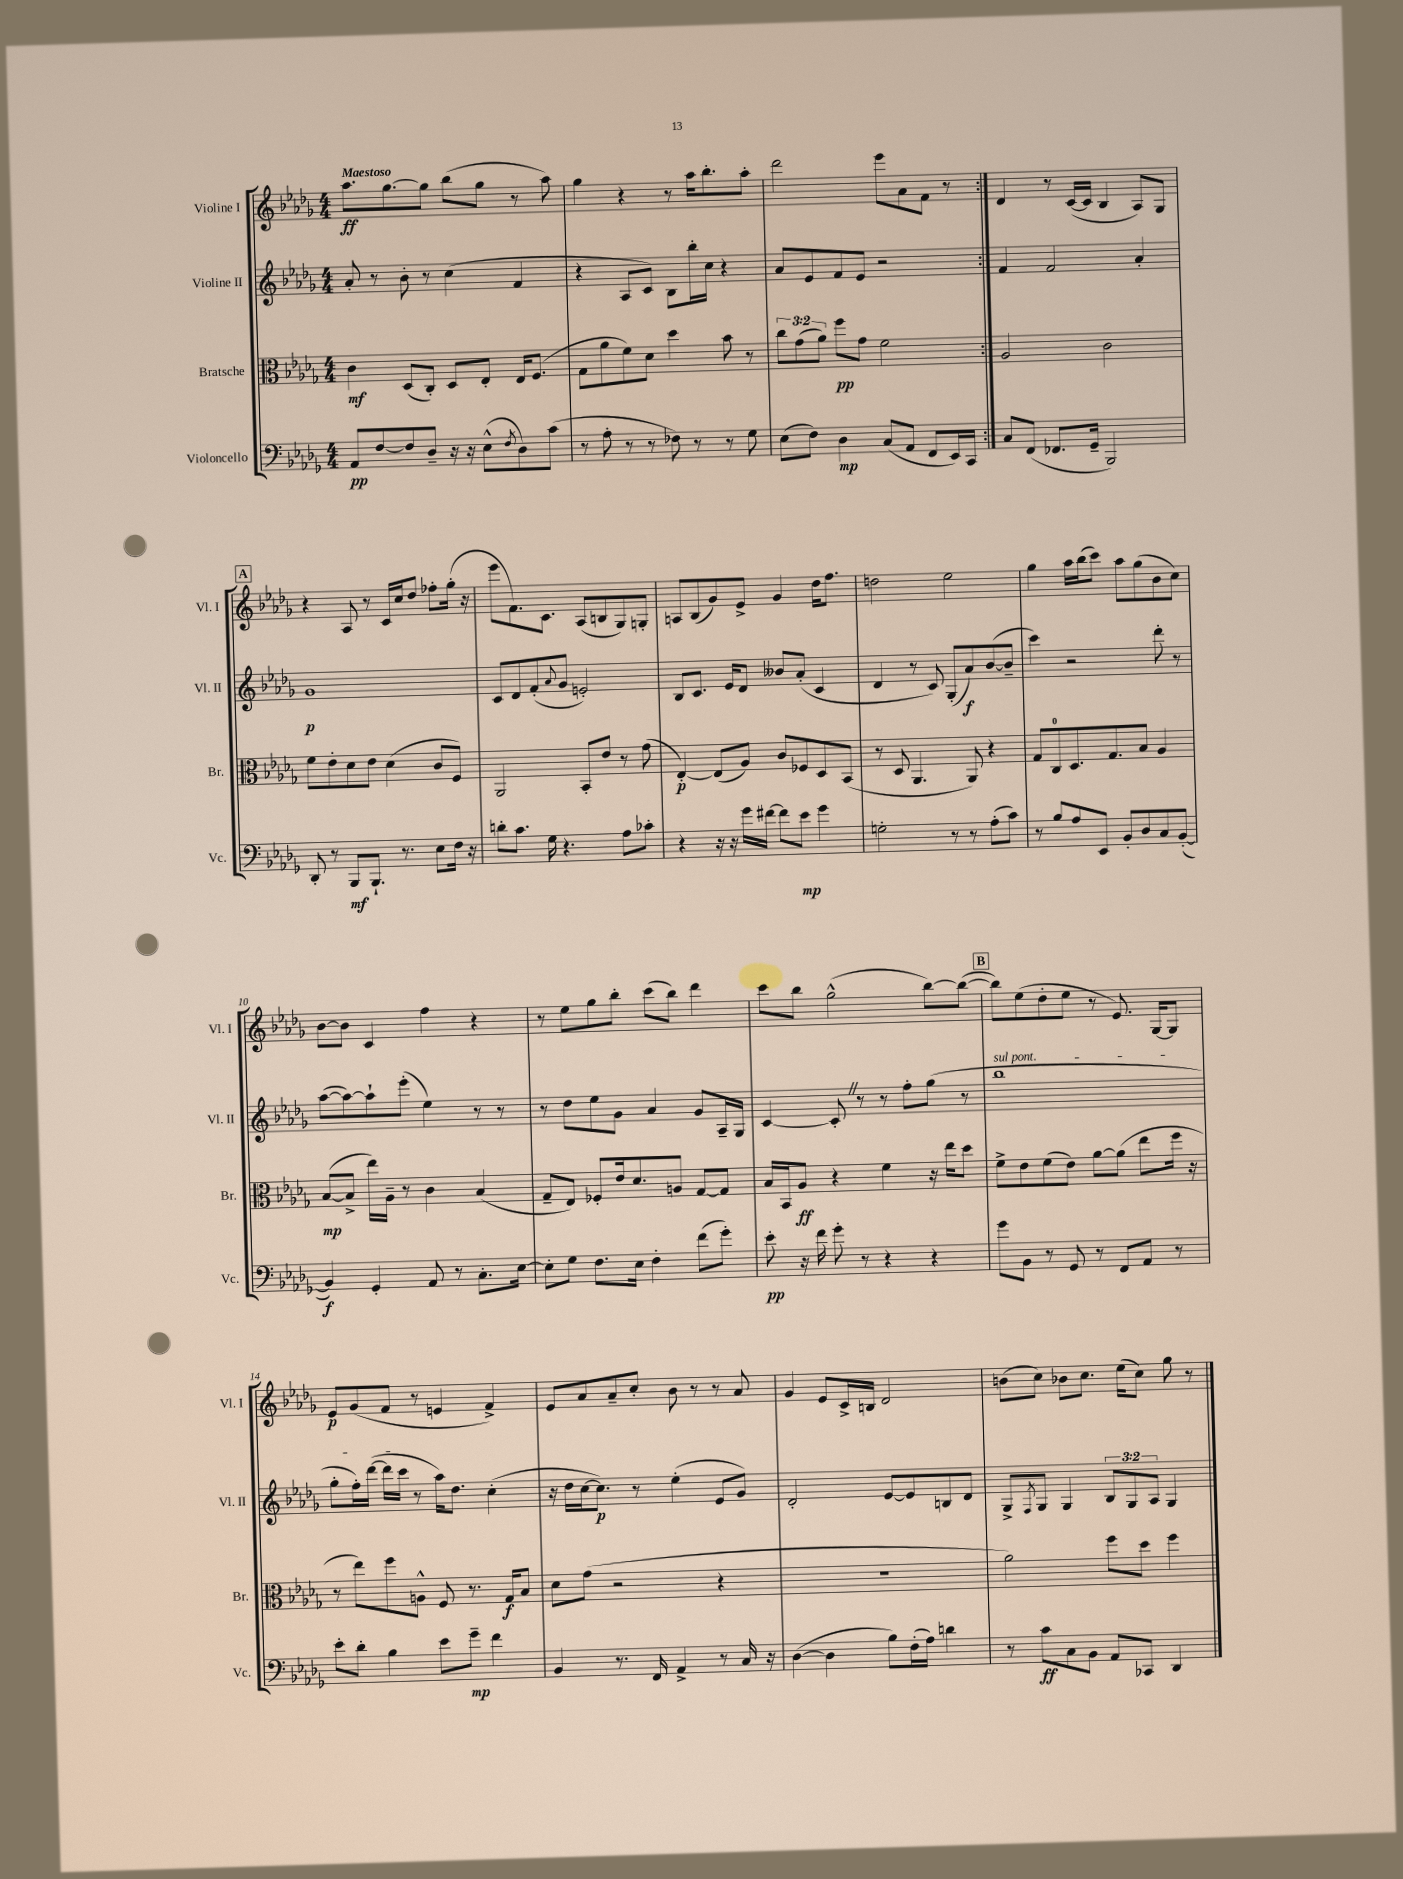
<<
\new StaffGroup <<
\new Staff = "s0" \with { instrumentName = "Violine I" shortInstrumentName = "Vl. I" } {
    \clef treble \key des \major \numericTimeSignature \time 4/4 \tempo "Maestoso"
    \repeat volta 2 { aes''8.\ff ges''8.~ ges''8 bes''8( ges''8 r8 aes''8) |
    ges''4 r4 r8 aes''16 bes''8.-. aes''8-. |
    des'''2 ees'''8 aes'8 f'8 r8 | }
    des'4 r8 c'16~( c'16 bes4 aes8) ges8 |
    \mark \markup { \box "A" } r4 aes8 r8 c'16 c''16 des''8 fes''8-. ges''16-.( r16 |
    ees'''8 f'8.) c'8. aes8( b8 ges8) g8-. |
    a8 bes8( ges'8) ees'8-> ges'4 des''16 f''8. |
    d''2 ees''2 |
    ges''4 aes''16 bes''16( c'''8) aes''8 ges''8( bes'8 c''8) |
    bes'8~ bes'8 c'4 f''4 r4 |
    r8 ees''8 ges''8 bes''8-. c'''8( bes''8) des'''4 |
    c'''8 bes''8 ges''2-^( bes''8~) bes''8~( |
    \mark \markup { \box "B" } bes''8) ees''8( des''8-. ees''8 r8 ees'8.) ges16~ ges8 |
    ees'8\p ges'8( f'8 r8 e'4 f'4->) |
    ees'8 aes'8 aes'8-- c''8-. bes'8 r8 r8 aes'8 |
    ges'4 ees'8 c'16-> b16 des'2 |
    b'8( c''8) bes'8 c''8. ees''16( c''8) ges''8 r8 \bar "|." |
}
\new Staff = "s1" \with { instrumentName = "Violine II" shortInstrumentName = "Vl. II" } {
    \clef treble \key des \major \numericTimeSignature \time 4/4 \override Staff.TupletNumber.text = #tuplet-number::calc-fraction-text
    \repeat volta 2 { aes'8-. r8 bes'8-. r8 c''4( f'4 |
    r4 aes8 c'8) bes8 bes''16-. c''16 r4 |
    aes'8 ees'8 f'8 ees'8 r2 | }
    f'4 f'2 aes'4-. |
    \mark \markup { \box "A" } ges'1\p |
    c'8 des'8 f'8-.( \appoggiatura { aes'8 } ges'8 e'2-.) |
    bes8 c'8. ees'16 des'8 beses'8 aes'8-.( c'4 |
    des'4 r8 c'8) ges8-.( aes'8\f) bes'8~( bes'8-- |
    c'''4) r2 des'''8-. r8 |
    aes''8~( aes''8~) aes''8-! ees'''8-.( ees''4) r8 r8 |
    r8 des''8 ees''8 ges'8 aes'4 ges'8 aes16-- ges16 |
    c'4~ c'8-. \once \override BreathingSign.text = \markup { \musicglyph "scripts.caesura.straight" } \breathe r8 r8 f''8-. ges''8( r8 |
    \mark \markup { \box "B" } \once \override TextSpanner.bound-details.left.text = \markup { \italic "sul pont." } bes''1\startTextSpan |
    ges''8-. f''16-.) des'''16~( des'''16 c'''16\stopTextSpan r8 aes''16) des''8. c''4-.( |
    r16 des''16 c''16~ c''8.\p) r8 ees''4-.( ees'8 ges'8) |
    des'2-. ees'8~ ees'8 b8 des'8 |
    ges8-> \acciaccatura { f8 } ges8 ges4 \tuplet 3/2 { bes8 ges8 aes8 } ges4 \bar "|." |
}
\new Staff = "s2" \with { instrumentName = "Bratsche" shortInstrumentName = "Br." } {
    \clef alto \key des \major \numericTimeSignature \time 4/4 \override Staff.TupletNumber.text = #tuplet-number::calc-fraction-text
    \repeat volta 2 { c'4\mf des8( c8-.) des8 ees8-. ees16 f8.( |
    ges8 aes'8 f'8) des'8 des''4 bes'8 r8 |
    \tuplet 3/2 { c''8 ges'8( aes'8) } f''8\pp ges'8 f'2 | }
    aes2 c'2 |
    \mark \markup { \box "A" } f'8 ees'8-. des'8 ees'8 des'4( c'8 f8) |
    aes,2 bes,8-. ees'8 r8 ges'8( |
    ees4~-.\p) ees8( aes8) c'8 fes8 des8 bes,8( |
    r8 des8 aes,4. aes,8) r4 |
    ges8 c8-0 des8. ges8. bes8 aes4 |
    bes8~\mp( bes8-> ees''16) aes16-- r8 c'4 bes4( |
    ges8-- ees8) fes8-. ees'16 des'8. a8 ges8~ ges8 |
    bes16 bes,16 aes8\ff r4 f'4 r16 ees''16 des''8 |
    \mark \markup { \box "B" } f'8-> ees'8 f'8( ees'8) aes'8~ aes'8( ees''8 f''16 r16 |
    r8 ees''8) f''8 a8-^ f8 r8. ges16\f bes8 |
    des'8 ges'8( r2 r4 |
    r1 |
    aes'2) f''8 des''8 f''4 \bar "|." |
}
\new Staff = "s3" \with { instrumentName = "Violoncello" shortInstrumentName = "Vc." } {
    \clef bass \key des \major \numericTimeSignature \time 4/4
    \repeat volta 2 { aes,8\pp f8~ f8 des8-- r16 r16 ees8-^( \acciaccatura { f8 } des8) c'8( |
    r8 aes8-. r8 r8 fes8) r8 r8 ges8 |
    ees8( f8) des4\mp c8( aes,8 f,8 ees,16) c,16 | }
    c8 f,8( fes,8. ges,16-- bes,,2) |
    \mark \markup { \box "A" } des,8-. r8 bes,,8\mf bes,,8.-! r8. ees8 f16 r16 |
    d'8-. c'8. ges16 r4. aes8 ces'8-. |
    r4 r16 r16 ges'16 fis'16~ fis'8 ees'8\mp ges'4 |
    g2-. r8 r8 aes8-.( c'8) |
    r8 bes8 aes8 ees,8 bes,8-. des8 c8 bes,8~-.( |
    bes,4\f) ges,4-. aes,8 r8 c8.-. ees16~ |
    ees8-. ges8 f8. ees16 f4-. f'8( ges'8-.) |
    ees'8-.\pp r16 f'16 ges'8-. r8 r4 r4 |
    \mark \markup { \box "B" } ges'8 bes,8 r8 ges,8 r8 f,8 aes,8 r8 |
    ees'8-. des'8-. bes4 ees'8 ges'8--\mp f'4 |
    bes,4 r8. f,16 aes,4-> r8 c16 r16 |
    des4~( des4 bes8) f16-.( aes16) d'4 |
    r8 c'8\ff c8 bes,8 aes,8 ces,8 des,4 \bar "|." |
}
>>
>>
